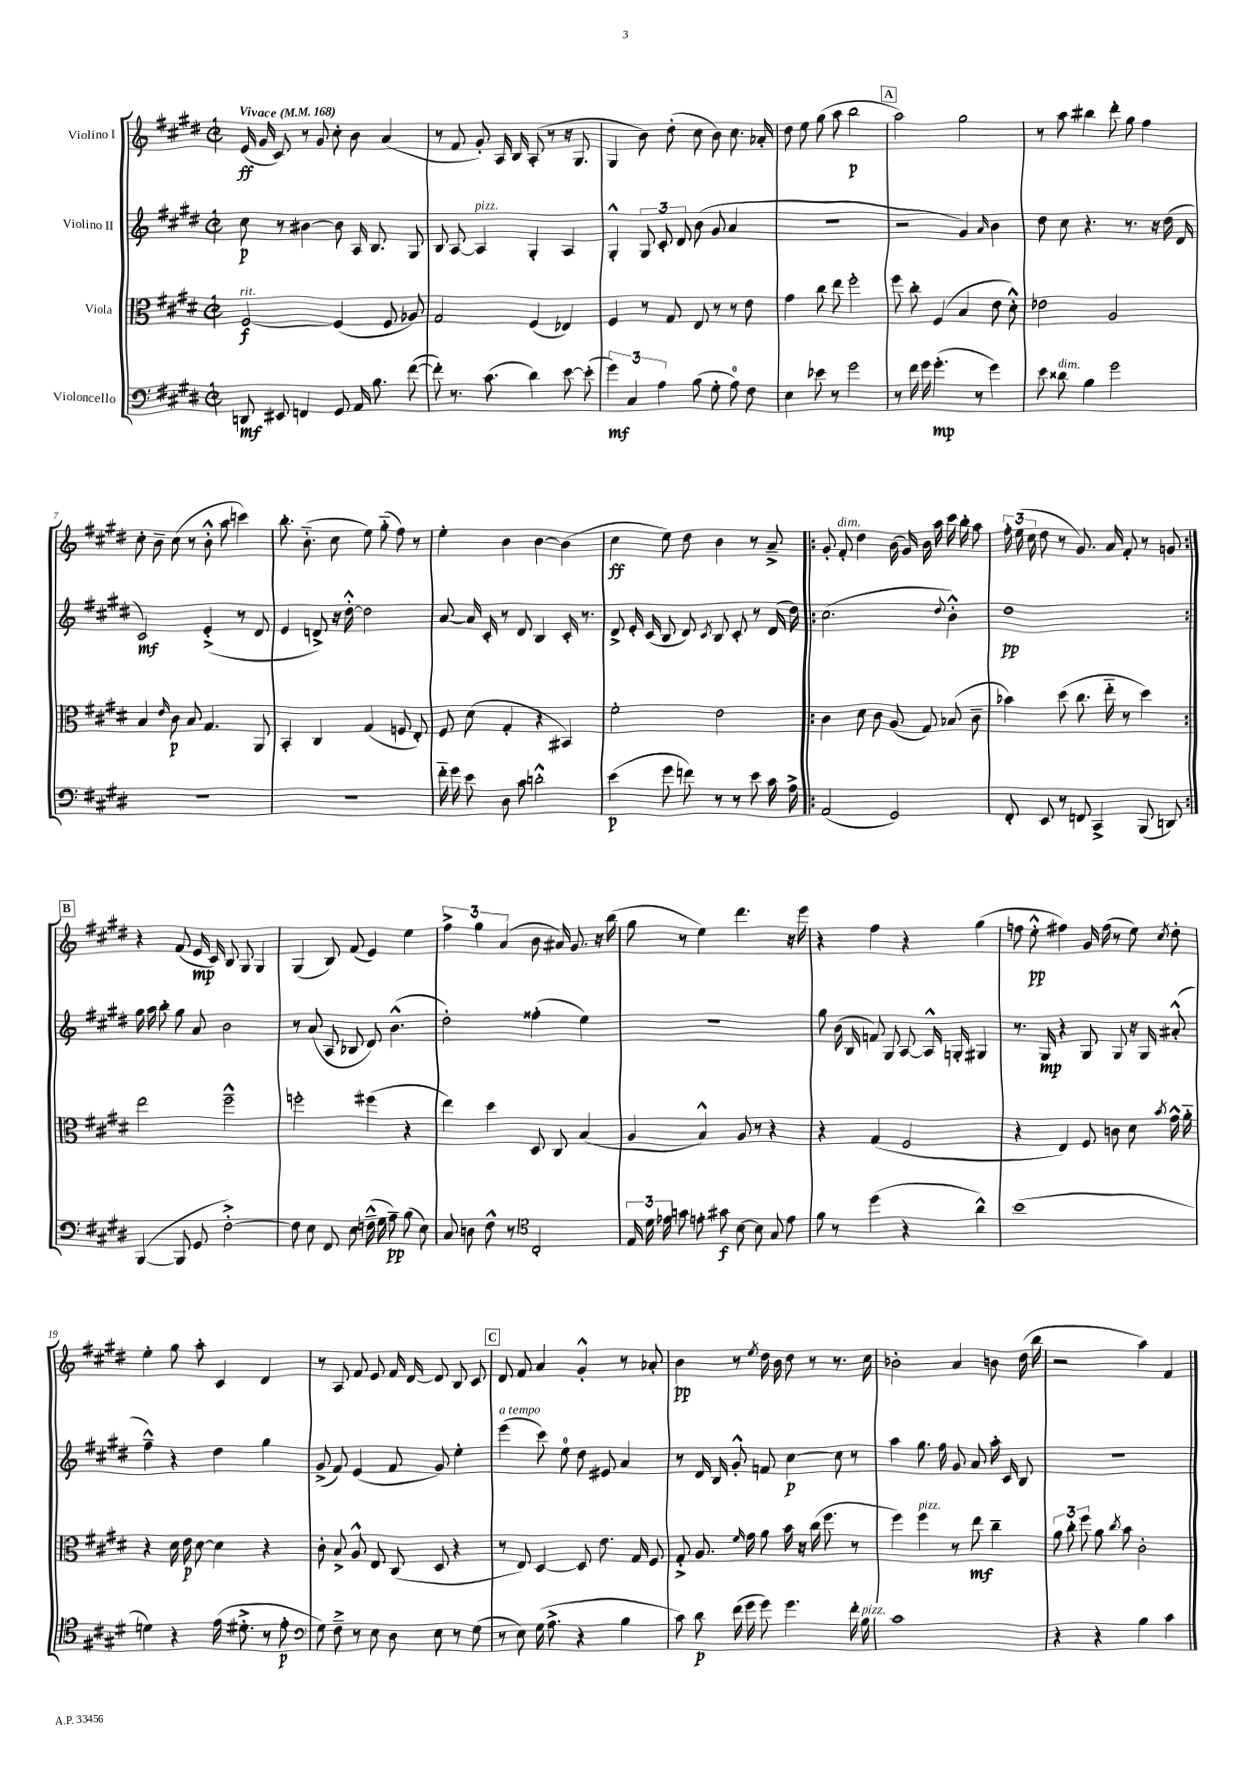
<<
\new StaffGroup <<
\new Staff = "s0" \with { instrumentName = "Violino I" } {
    \clef treble \key e \major \defaultTimeSignature \time 2/2 \tempo "Vivace" 4 = 168
    \autoBeamOff e'16\ff( gis'16 cis'8) r8 gis'8 cis''8-. b'8 a'4( |
    r8 fis'8 gis'8-.) a16 b16 a8-.( r8 r16 gis8. |
    gis4 b'8) dis''8-.( cis''8 b'8) cis''8. aes'16-. |
    dis''8 e''8 gis''8( a''8 b''2\p |
    \mark \markup { \box "A" } a''2) gis''2 |
    r8 a''8 bis''4 dis'''8-. gis''8 fis''4 |
    cis''8-. b'8-- cis''8( r8 b'8-.-^ a''8 c'''4) |
    b''8.-. b'8.-_( cis''8 e''8) gis''8-_( fis''8) r8 |
    e''4-. b'4 b'4~ b'4( |
    cis''4\ff e''8) dis''8 b'4 r8 a'8---> |
    \repeat volta 2 { gis'8-. fis'8-.^\markup { \italic "dim." } dis''4 b'16( gis'16) b'16 a''16 cis'''16 b''16-. a''8 |
    \tuplet 3/2 { fis''16-. e''16( cis''16 } dis''8 r8 gis'8.) a'16 fis'8-. r8 g'8 | }
    \mark \markup { \box "B" } r4 fis'8( e'16\mp cis'16) b8 gis8 gis4 |
    gis4( b8) fis'8( e'4) e''4 |
    \tuplet 3/2 { fis''4-> gis''4 a'4( } b'8 ais'16) gis'8. r16 b''16( |
    gis''8 r8 e''4) dis'''4. r16 e'''16 |
    r4 fis''4 r4 gis''4( |
    f''8 e''8-.-^\pp fis''4) gis'16 fis''16( r8 e''8) \acciaccatura { cis''8 } dis''8-. |
    e''4-. gis''8 a''8-. cis'4 dis'4 |
    r8 a8 fis'8 e'8 fis'16 dis'16~ dis'8 b8 cis'8 |
    \mark \markup { \box "C" } dis'8 fis'8 a'4 gis'4-.-^ r8 aes'8-. |
    b'4\pp r8 \acciaccatura { e''8 } dis''16 b'16 dis''8 r8 r8. cis''16 |
    bes'2-. a'4 b'8 dis''16( b''16 |
    r2 a''4) fis'4 \bar "|." |
}
\new Staff = "s1" \with { instrumentName = "Violino II" } {
    \clef treble \key e \major \defaultTimeSignature \time 2/2
    \autoBeamOff cis''8\p r8 bis'4~ bis'8 a16 b8. gis8 |
    b8 a8~ a4^\markup { \italic "pizz." } gis4-. a4 |
    gis4-.-^ \tuplet 3/2 { gis8 cis'8-. dis'8 } b'8( gis'8 a'4 |
    r1 |
    \mark \markup { \box "A" } r2 gis'4) \grace { a'16 } b'4 |
    dis''8 cis''8 r4. r8. r16 dis''16( dis'16 |
    cis'2\mf) e'4-.->( r8 dis'8 |
    e'4 d'8->) r16 dis''16~-.-^ dis''2 |
    a'8~ a'16 cis'16-. r8 dis'8 b4 cis'16-. r8. |
    dis'8-> e'16-. cis'16( b8 dis'8) \acciaccatura { cis'8 } b8 cis'8-. r8 dis'16( dis''16) |
    \repeat volta 2 { cis''2.( \appoggiatura { dis''8 } b'4-.-^) |
    dis''1\pp | }
    \mark \markup { \box "B" } gis''16 a''16 b''8-. gis''8 a'8 b'2 |
    r8 a'8( a8 bes8 dis'8) b'4.-^( |
    dis''2-.) fisis''4-.( e''4) |
    R1 |
    gis''8 b'16( b16 f'8) gis8 a8~ a16-^ g16-. gis4 |
    r8. gis16\mp r4 gis8 gis8 r16 gis16 ais'8-.-^( |
    fis''4---^) r4 dis''4 gis''4 |
    gis'8->( fis'8) e'4( fis'8 gis'8) e''4-. |
    \mark \markup { \box "C" } e'''4^\markup { \italic "a tempo" }( cis'''8) e''8-0 dis''8 eis'8 a'4 |
    r8 dis'16 b16 gis'8-.-^ f'8 cis''4~\p cis''8 r8 |
    a''4 gis''8. fis''16 gis'8 a'8 a''16-. cis'16 b8 |
    r1 \bar "|." |
}
\new Staff = "s2" \with { instrumentName = "Viola" } {
    \clef alto \key e \major \defaultTimeSignature \time 2/2
    \autoBeamOff fis2~\f^\markup { \italic "rit." } fis4( fis8 aes8) |
    gis2 fis4( ees4) |
    fis4 r8 gis8 e8 r8 r8 e'8 |
    gis'4 cis''8 e''8 fis''2-. |
    \mark \markup { \box "A" } fis''8 cis''8-. fis4( b4 e'8 dis'8-.-^) |
    ees'2 a2 |
    b4 \grace { e'16 } cis'8\p b8 gis4. a,8 |
    b,4-. cis4 gis4( f8 e8-.) |
    fis8 dis'8( gis4-. r4 bis,4) |
    fis'2-. e'2 |
    \repeat volta 2 { cis'4 dis'8 cis'8 a8( gis8) bes8( cis'8-- |
    bes'4) dis''8( cis''8. e''16-_ r8 dis''4) | }
    \mark \markup { \box "B" } e''2 fis''2---^ |
    f''2-. fis''4( r4 |
    e''4) dis''4 dis8 cis8 b4( |
    a4 b4-^) a8 r8 r4 |
    r4 gis4( fis2 |
    r4 e4) fis8 c'8 dis'8 \acciaccatura { b'8 } gis'16-^ a'16-_ |
    r4 dis'16 e'16\p dis'8~ dis'4 r4 |
    cis'8-. b8-> a8-^ e8 cis8( dis8 r4 |
    \mark \markup { \box "C" } r8 e8) dis4~ dis8 e'8. gis16 fis8 |
    gis8-.-> a8. \grace { fis'16 } gis'16 a'8 b'16 r16 cis''16( fis''8. r8 |
    fis''4) fis''4^\markup { \italic "pizz." } r8 e''8\mf cis''4-- |
    \tuplet 3/2 { a'8 cis''8-. fis''8 } a'8 \acciaccatura { cis''8 } b'8 cis'2-. \bar "|." |
}
\new Staff = "s3" \with { instrumentName = "Violoncello" } {
    \clef bass \key e \major \defaultTimeSignature \time 2/2
    \autoBeamOff d,8\mf eis,8 f,4 gis,8 a,16 b8. fis'8~( |
    fis'8-.) r8. cis'8.( dis'4) e'8~ e'8-.( |
    \tuplet 3/2 { gis'4\mf) cis4 a4 } b8( gis8-. a8-0) fis8 |
    e4 ees'8 r8 gis'2 |
    \mark \markup { \box "A" } r8 fis'16 gis'16 gis'4.-.\mp( r8 gis'4) |
    e'8 disis'8^\markup { \italic "dim." } b4 gis'2 |
    R1 |
    r1 |
    fis'16-_ gis'16 e'8 dis8 cis'8 d'2-.-^ |
    e'4\p( gis'8 f'8) r8 r8 e'8 cis'16 a16-> |
    \repeat volta 2 { a,2( gis,2) |
    fis,8-. e,8 r8 f,8 cis,4-> b,,8( d,8) | }
    \mark \markup { \box "B" } b,,4~( b,,8 gis,8 fis2~-.->) |
    fis8 e8 fis,8 e8 f16---^( gis16 a8--\pp) b8( e8) |
    cis8 d8 fis8-^ r8 \clef tenor cis2-. |
    \tuplet 3/2 { e16 dis'16 ees'16 } g'8 e'8-. gis'8\f b8~ b8 gis8 e'8 |
    fis'8 r8 dis''4( r4 a'4-^) |
    b'1( |
    d'4) r4 e'16( dis'8.-.-> r8 e'8-.\p |
    \clef bass gis8) fis8---> r8 e8 dis8 e8 r8 gis8( |
    \mark \markup { \box "C" } r8 e8) gis16( a8.-> r4 b4 |
    cis'8) dis'8\p fis'16( gis'16 gis'8) gis'4. fis'16-. b16^\markup { \italic "pizz." } |
    cis'1 |
    r4 r4 b4 cis'4 \bar "|." |
}
>>
>>
